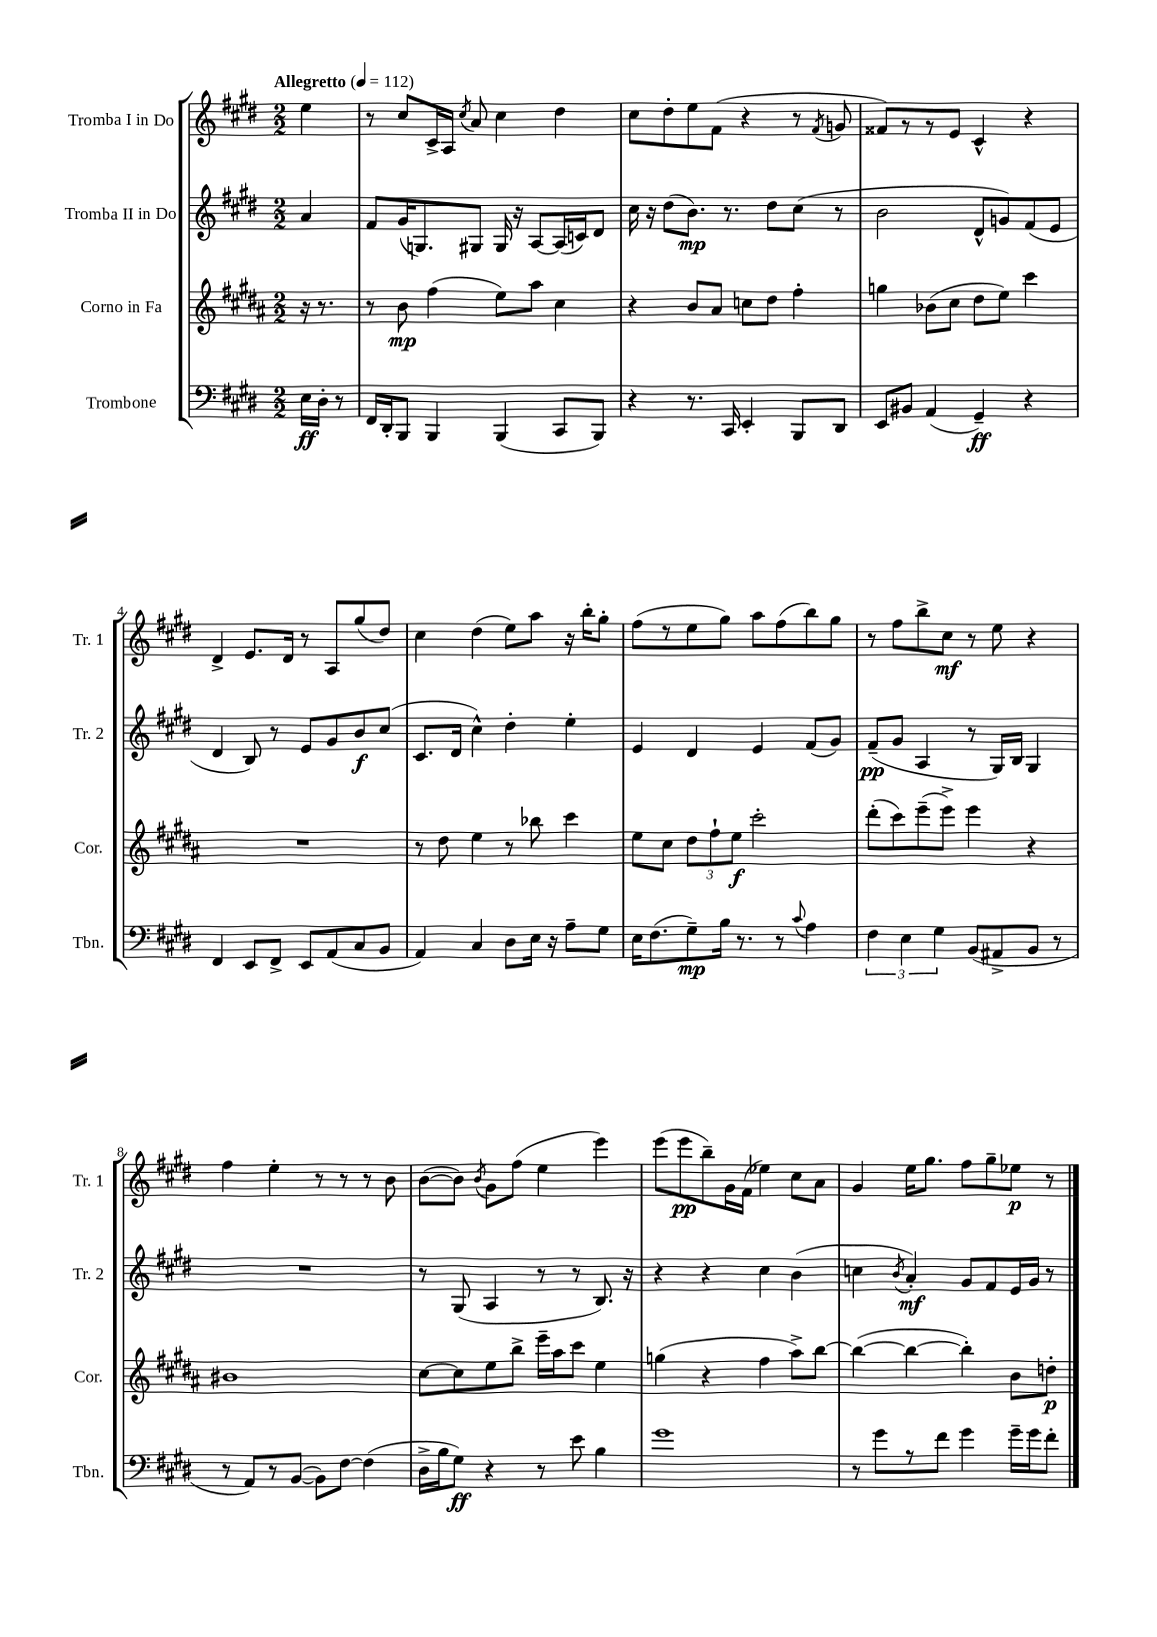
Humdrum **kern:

**kern	**kern	**kern	**kern
*staff4	*staff3	*staff2	*staff1
*clefF4	*clefG2	*clefG2	*clefG2
*k[f#c#g#d#]	*k[f#c#g#d#a#]	*k[f#c#g#d#]	*k[f#c#g#d#]
*M2/2	*M2/2	*M2/2	*M2/2
*MM112	*MM112	*MM112	*MM112
16E	16r	4a	4ee
16D#'	8.r	.	.
8r	.	.	.
=	=	=	=
16FF#	8r	8f#	8r
16DD#'	.	.	.
8BBB	8b	(16g#	8cc#
.	.	8.G)	.
4BBB	(4ff#	.	16c#^
.	.	.	16A
.	.	.	8qcc#
.	.	8G#	8a
(4BBB	8ee)	16G#	4cc#
.	.	16r	.
.	8aa#	[8A	.
8CC#	4cc#	(16A]	4dd#
.	.	16c)	.
8BBB)	.	8d#	.
=	=	=	=
4r	4r	16cc#	8cc#
.	.	16r	.
.	.	(8dd#	8dd#'
8.r	8b	8.b)	8ee
.	8a#	.	(8f#
16CC#	.	8.r	.
4EE'	8cc	.	4r
.	8dd#	8dd#	.
8BBB	4ff#'	(8cc#	8r
.	.	.	8qf#
8DD#	.	8r	8g
=	=	=	=
8EE	4gg	2b	8f##)
8BB#	.	.	8r
(4AA	(8b-	.	8r
.	8cc#	.	8e
4GG#~)	8dd#	8d#^^	4c#^^
.	8ee)	8g)	.
4r	4ccc#	(8f#	4r
.	.	8e	.
=	=	=	=
4FF#	1r	4d#	4d#^
8EE	.	8B)	8.e
8FF#^	.	8r	.
.	.	.	16d#
8EE	.	8e	8r
(8AA	.	8g#	8A
8C#	.	8b	(8gg#
8BB	.	(8cc#	8dd#)
=	=	=	=
4AA)	8r	8.c#	4cc#
.	8dd#	.	.
.	.	16d#	.
4C#	4ee	4cc#^^)	(4dd#
8D#	8r	4dd#'	8ee)
16E	8bb-	.	8aa
16r	.	.	.
8A~	4ccc#	4ee'	16r
.	.	.	16bb'
8G#	.	.	8gg#'
=	=	=	=
16E	8ee	4e	(8ff#
(8.F#	.	.	.
.	8cc#	.	8r
8G#~)	12dd#	4d#	8ee
.	12ff#`	.	.
16B	.	.	8gg#)
.	12ee	.	.
8.r	.	.	.
.	2ccc#'	4e	8aa
8r	.	.	(8ff#
8qqc#	.	.	.
4A	.	(8f#	8bb)
.	.	8g#)	8gg#
=	=	=	=
6F#	(8ddd#'	(8f#~	8r
.	8ccc#)	8g#	8ff#
6E	.	.	.
.	(8eee~	4A	8bb^
6G#	.	.	.
.	8eee^)	.	8cc#
(8BB	4eee	8r	8r
8AA#^	.	16G#)	8ee
.	.	16B	.
8BB	4r	4G#	4r
8r	.	.	.
=	=	=	=
8r	1b#	1r	4ff#
8AA)	.	.	.
8r	.	.	4ee'
([8BB	.	.	.
8BB])	.	.	8r
[8F#	.	.	8r
(4F#]	.	.	8r
.	.	.	8b
=	=	=	=
16D#^	[8cc#	8r	([8b
16B	.	.	.
8G#)	8cc#]	(8G#	8b])
.	.	.	8qb
4r	8ee	4A	8g#
.	8bb^	.	(8ff#
8r	16eee~	8r	4ee
.	16aa#	.	.
8e	8ccc#	8r	.
4B	4ee	8.B)	4eee)
.	.	16r	.
=	=	=	=
1g#	(4gg	4r	(8eee
.	.	.	8eee
.	4r	4r	8bb~)
.	.	.	16g#
.	.	.	(16f#
.	4ff#	4cc#	4ee-)
.	8aa#^)	(4b	8cc#
.	[8bb	.	8a
=	=	=	=
8r	(4bb_	4cc	4g#
8g#	.	.	.
.	.	8qb	.
8r	4bb_	4a')	16ee
.	.	.	8.gg#
8f#	.	.	.
4g#	4bb'])	8g#	8ff#
.	.	8f#	8gg#~
16g#~	8b	16e	8ee-
16g#	.	16g#	.
8f#'	8dd'	8r	8r
==	==	==	==
*-	*-	*-	*-
